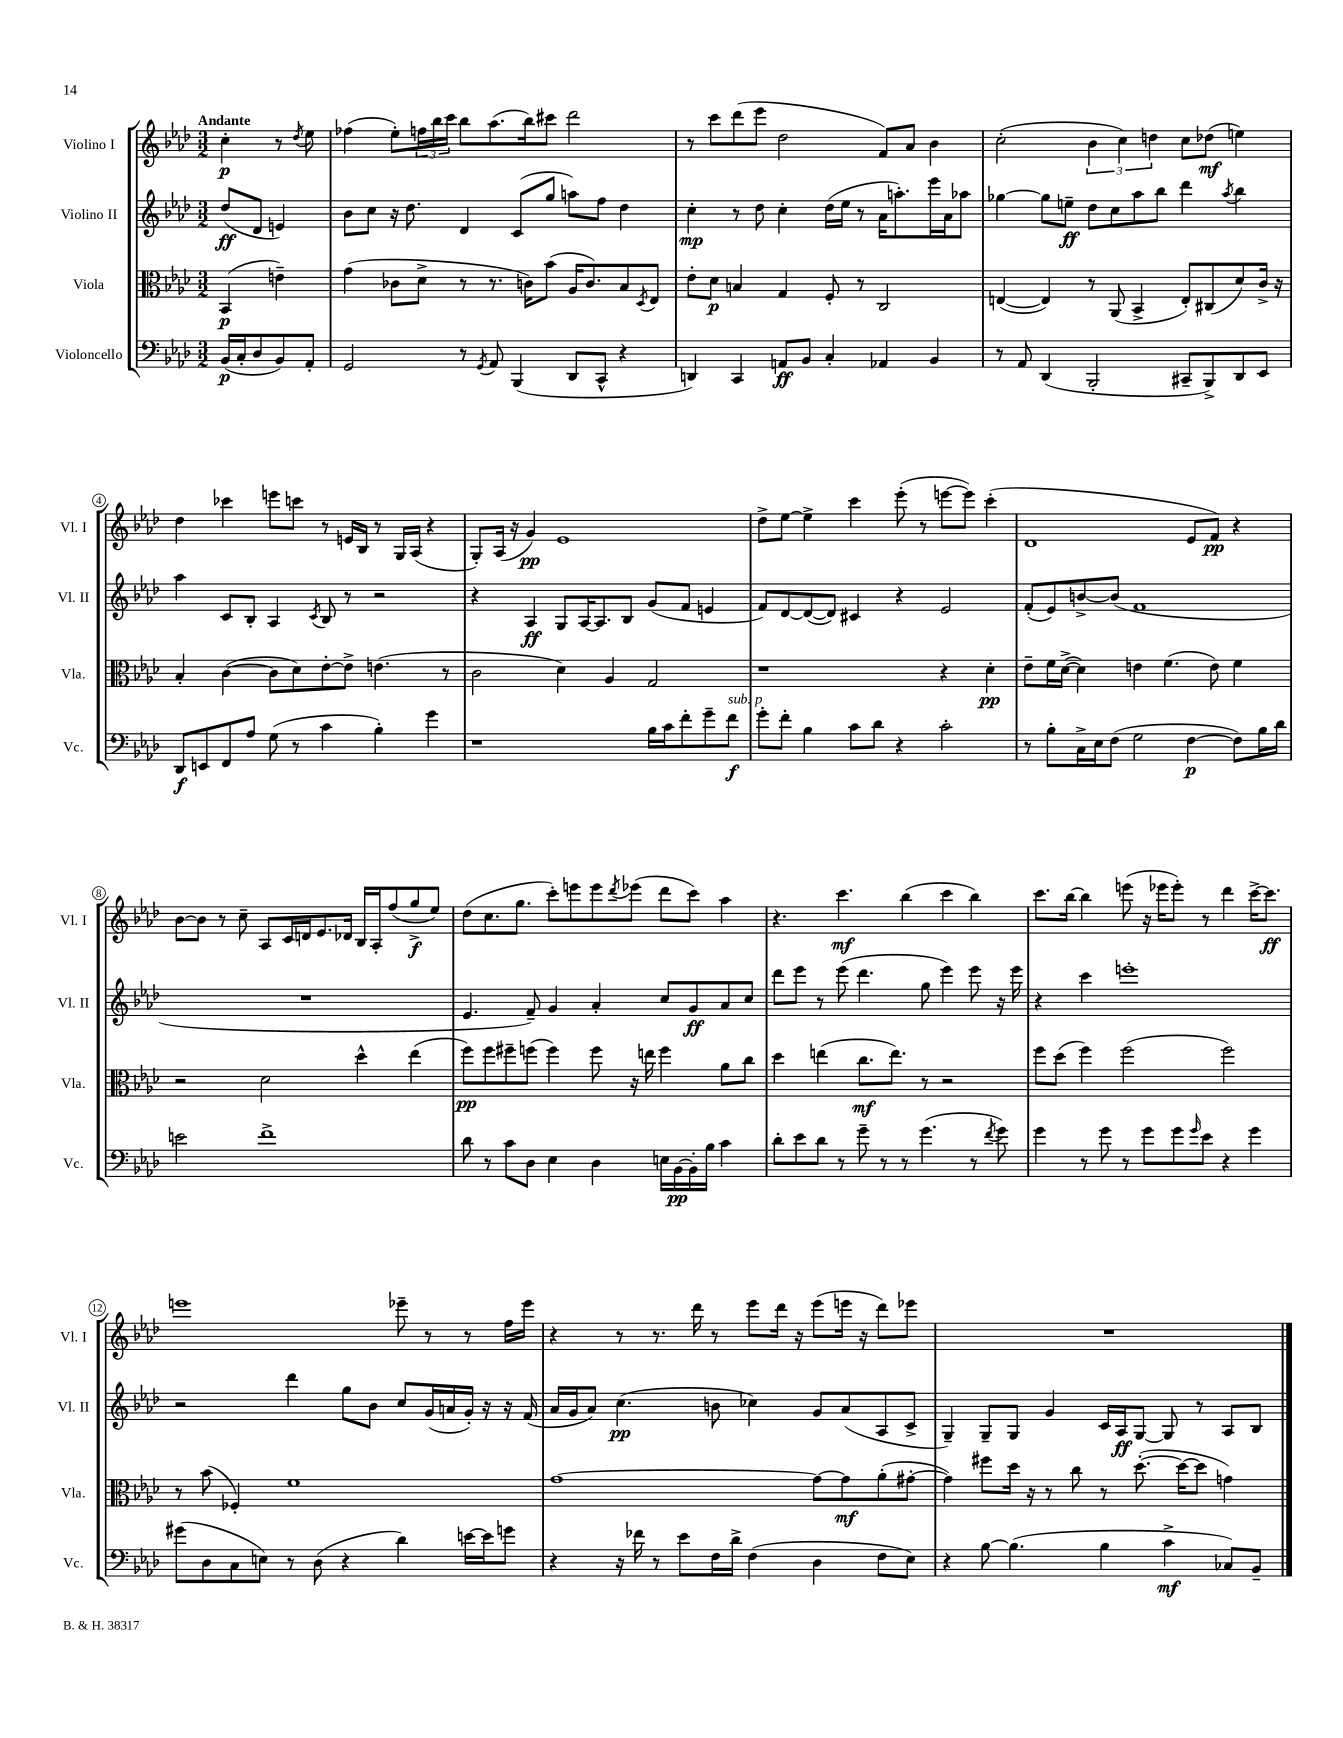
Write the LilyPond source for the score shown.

<<
\new StaffGroup <<
\new Staff = "s0" \with { instrumentName = "Violino I" shortInstrumentName = "Vl. I" } {
    \clef treble \key aes \major \numericTimeSignature \time 3/2 \partial 2 \tempo "Andante"
    c''4-.\p r8 \acciaccatura { des''8 } ees''8 |
    fes''4( ees''8-.) \tuplet 3/2 { f''16 bes''16 c'''16 } bes''8 aes''8.( bes''16) cis'''8 des'''2 |
    r8 c'''8 des'''8( ees'''8 des''2 f'8) aes'8 bes'4 |
    c''2-.( \tuplet 3/2 { bes'4 c''4) d''4 } c''8 des''8\mf( e''4) |
    des''4 ces'''4 e'''8 c'''8 r8 e'16 bes16 r8 g16 aes16( r4 |
    g8-.) aes16( r16 g'4\pp) ees'1 |
    des''8-> ees''8~ ees''4-> c'''4 ees'''8-.( r8 e'''8~ e'''8) c'''4-.( |
    des'1 ees'8 f'8\pp) r4 |
    bes'8~ bes'8 r8 c''8-- aes8 c'16 d'16 ees'8. des'16 bes16 aes16-. f''8( g''8->\f ees''8) |
    des''8( c''8. g''8. c'''8-.) e'''8 e'''8 \acciaccatura { des'''8 } ees'''8( des'''8 c'''8) aes''4 |
    r4. c'''4.\mf bes''4( c'''4 bes''4) |
    c'''8. bes''16~ bes''4 e'''8( r16 ees'''16 ees'''8-.) r8 des'''4 c'''16~-> c'''8.\ff |
    e'''1 ees'''8-- r8 r8 f''16 ees'''16 |
    r4 r8 r8. des'''16 r8 ees'''8 des'''16 r16 ees'''8( e'''16 r16 des'''8) ees'''8 |
    R1. \bar "|." |
}
\new Staff = "s1" \with { instrumentName = "Violino II" shortInstrumentName = "Vl. II" } {
    \clef treble \key aes \major \numericTimeSignature \time 3/2 \partial 2
    des''8\ff( des'8 e'4) |
    bes'8 c''8 r16 des''8. des'4 c'8( g''8 a''8) f''8 des''4 |
    c''4-.\mp r8 des''8 c''4-. des''16( ees''16 r8 aes'16 a''8.-.) ees'''16 aes'16 aes''8 |
    ges''4~ ges''8 e''8--\ff des''8 c''8 aes''8 bes''8 des'''4 \acciaccatura { aes''8 } bes''4 |
    aes''4 c'8 bes8-. aes4 \acciaccatura { c'8 } bes8 r8 r2 |
    r4 aes4\ff g8 aes16~ aes8. bes8 g'8( f'8 e'4 |
    f'8) des'8~ des'8~( des'8) cis'4 r4 ees'2 |
    f'8-.( ees'8) b'8~-> b'8( f'1 |
    R1. |
    ees'4. f'8--) g'4 aes'4-. c''8 g'8\ff aes'8 c''8 |
    des'''8 ees'''8 r8 ees'''8( des'''4. g''8 ees'''4) ees'''8 r16 ees'''16 |
    r4 c'''4 e'''1-. |
    r2 des'''4 g''8 bes'8 c''8 g'16( a'16 g'16-.) r16 r16 f'16( |
    aes'16 g'16 aes'8) c''4.\pp( b'8 ces''4) g'8 aes'8( aes8 c'8-> |
    g4--) g8-- g8 g'4 c'16 aes16\ff g8~ g8 r8 aes8 bes8 \bar "|." |
}
\new Staff = "s2" \with { instrumentName = "Viola" shortInstrumentName = "Vla." } {
    \clef alto \key aes \major \numericTimeSignature \time 3/2 \partial 2
    bes,4\p( e'4--) |
    g'4( ces'8 des'8-> r8 r8. c'16) bes'8( aes16 c'8.) bes8 \acciaccatura { des8 } ees8 |
    ees'8-. des'8\p b4 g4 f8-. r8 c2 |
    e4~( e4) r8 aes,8( bes,4-> e8-.) cis8( des'8) c'16-> r16 |
    bes4-. c'4~( c'8 des'8) ees'8~-. ees'8-> e'4.( r8 |
    c'2 des'4) aes4 g2 |
    r1 r4 des'4-.\pp |
    ees'8-- f'16 des'16~->( des'4) e'4 f'4.( e'8) f'4 |
    r2 des'2 des''4-^ ees''4( |
    f''8\pp) f''8 fis''8-- f''8( f''4) f''8 r16 e''16 f''4 aes'8 c''8 |
    des''4 e''4( c''8.\mf e''8.) r8 r2 |
    f''8 des''8( f''4) f''2( f''2) |
    r8 bes'8( fes4-.) f'1 |
    g'1~ g'8~ g'8\mf aes'8-.( gis'8~-. |
    gis'4) fis''8 des''16 r16 r8 c''8 r8 des''8.~-.( des''16~ des''8 g'4) \bar "|." |
}
\new Staff = "s3" \with { instrumentName = "Violoncello" shortInstrumentName = "Vc." } {
    \clef bass \key aes \major \numericTimeSignature \time 3/2 \partial 2
    bes,16\p( c16-. des8 bes,8) aes,8-. |
    g,2 r8 \acciaccatura { g,8 } aes,8 bes,,4( des,8 c,8-^ r4 |
    d,4) c,4 a,8\ff bes,8 c4-. aes,4 bes,4 |
    r8 aes,8 des,4( bes,,2-. cis,8-- bes,,8->) des,8 ees,8 |
    des,8\f e,8 f,8 aes8 g8( r8 c'4 bes4-.) g'4 |
    r1 bes16 c'16 f'8-. g'8-- f'8\f^\markup { \italic "sub. p" } |
    g'8-. f'8-. bes4 c'8 des'8 r4 c'2-. |
    r8 bes8-. c16-> ees16 f8( g2 f4~\p f8) bes16 des'16 |
    e'2 f'1-> |
    des'8 r8 c'8 des8 ees4 des4 e16 bes,16~\pp bes,16-. bes16 c'4 |
    des'8-. ees'8 des'8 r8 g'8-- r8 r8 g'4.( r8 \acciaccatura { f'8 } g'8) |
    g'4 r8 g'8 r8 g'8 g'8 \grace { g'16 } ees'8 r4 g'4 |
    gis'8( des8 c8 e8) r8 des8( r4 des'4) e'16~ e'16 g'8 |
    r4 r16 fes'16 r8 ees'8 f16 des'16-> f4( des4 f8 ees8) |
    r4 bes8~ bes4.( bes4 c'4->\mf ces8) bes,8-- \bar "|." |
}
>>
>>
\layout { \context { \Score \override BarNumber.stencil = #(make-stencil-circler 0.1 0.3 ly:text-interface::print) } }
